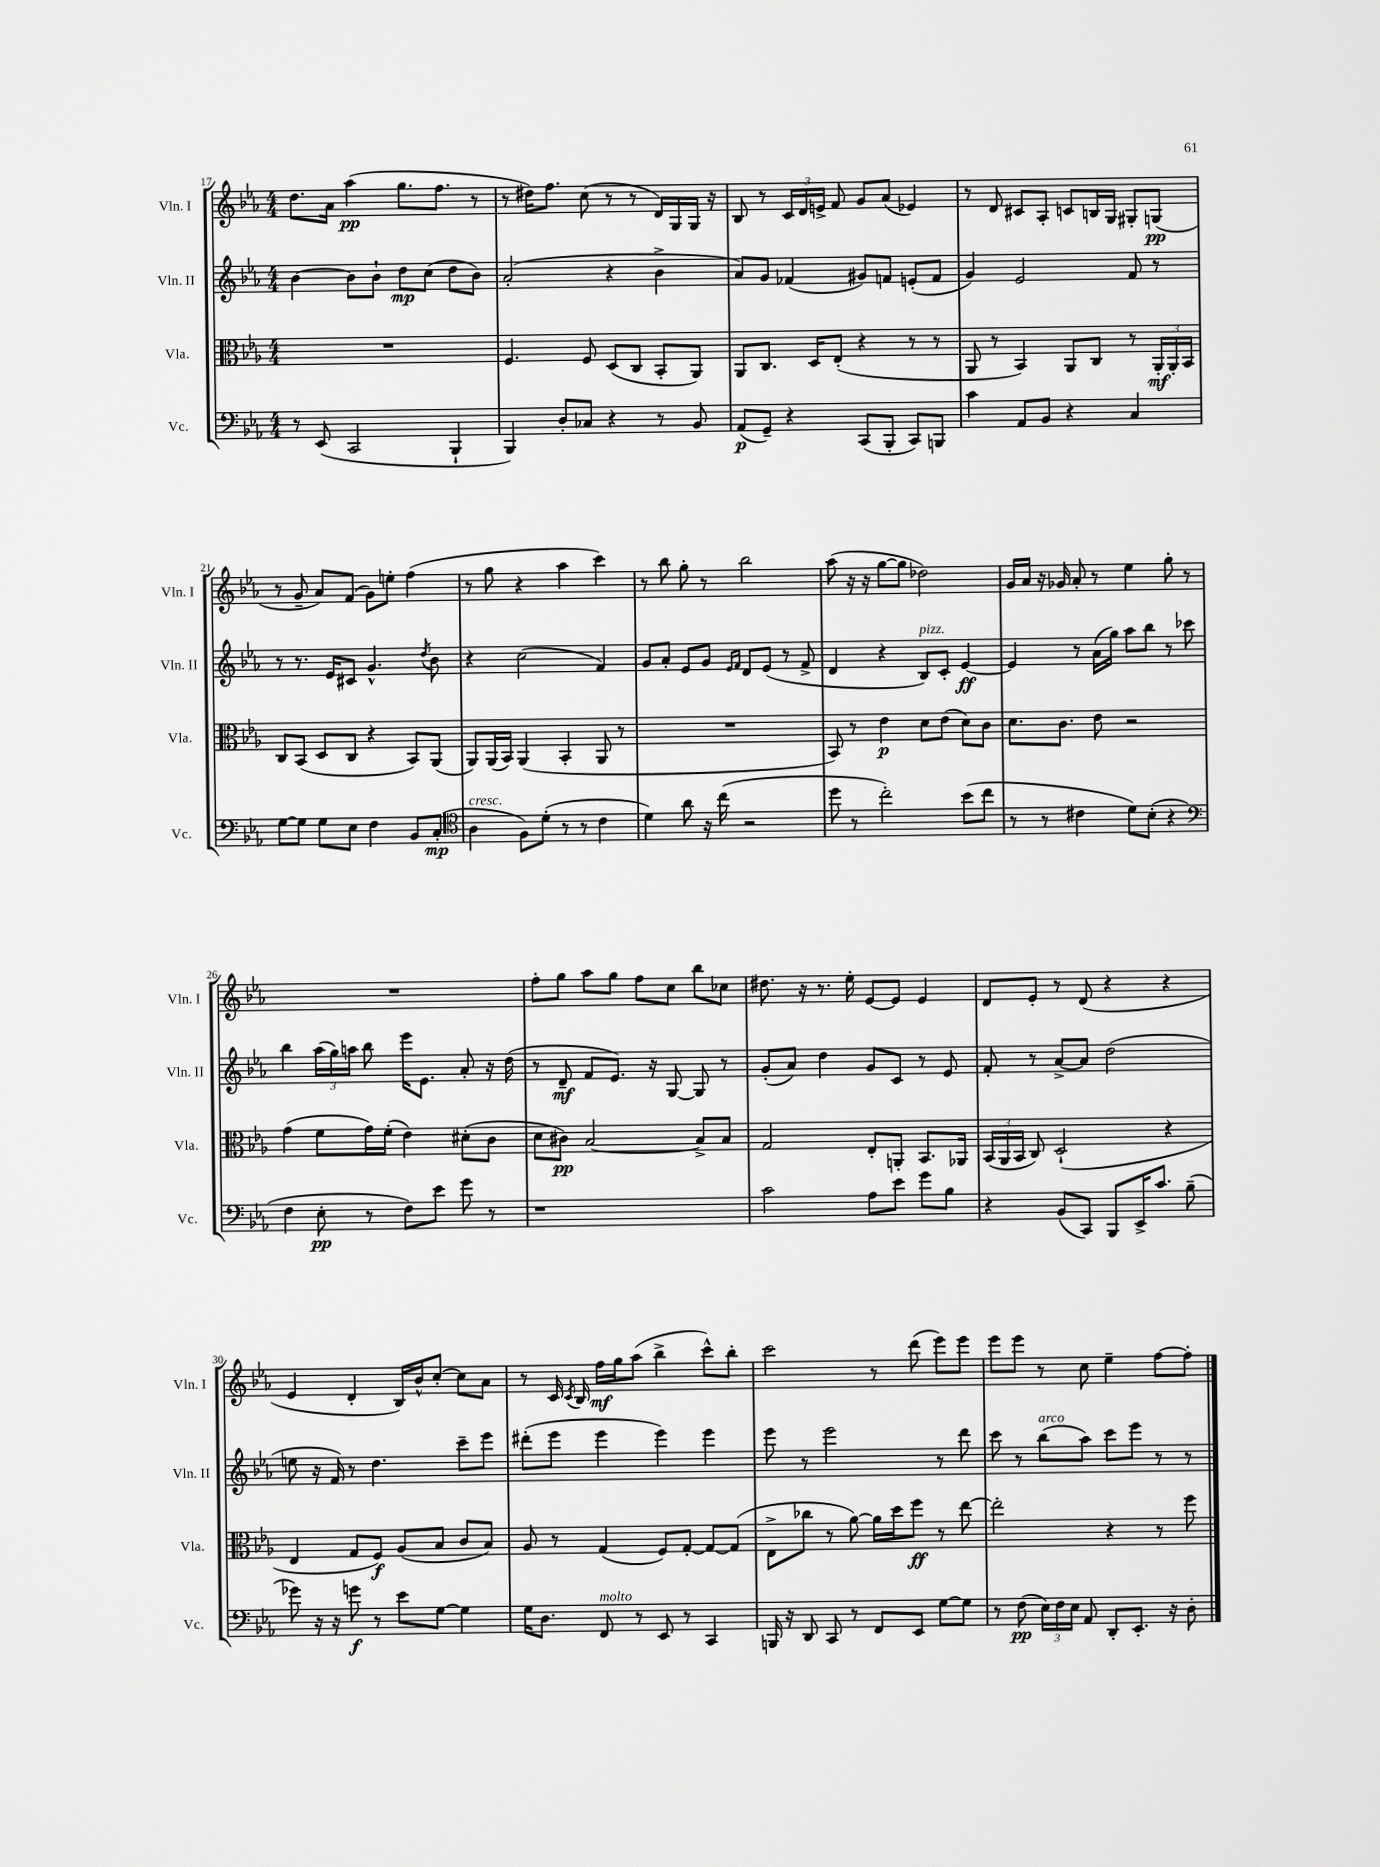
<<
\new StaffGroup <<
\new Staff = "s0" \with { instrumentName = "Vln. I" shortInstrumentName = "Vln. I" } {
    \clef treble \key ees \major \numericTimeSignature \time 4/4
    \autoBeamOff d''8.[ aes'16] aes''4\pp( g''8.[ f''8.] r8 |
    r8 dis''16[) f''8.] c''8( r8 r8 d'16[) g16 g16] r16 |
    bes8 r8 \tuplet 3/2 { c'16[ d'16 e'16]-> } f'8 g'8[ aes'8]( ees'4) |
    r8 d'8 cis'8[ aes8]-. c'8[ b16 g16] gis8[-. g8]\pp( |
    r8 g'8-- aes'8[) f'8]( g'8[) e''8]-. f''4( |
    r8 g''8 r4 aes''4 c'''4) |
    r8 bes''8 g''8-. r8 bes''2 |
    aes''8( r16 r16 g''8[~ g''8] des''2) |
    g'16[ aes'16] r16 ges'16 aes'8-. r8 ees''4 g''8-. r8 |
    R1 |
    f''8[-. g''8] aes''8[ g''8] f''8[ c''8] bes''8[ ces''8] |
    dis''8. r16 r8. ees''16-. ees'8[~ ees'8] ees'4 |
    d'8[ ees'8]-. r8 d'8( r4 r4 |
    ees'4 d'4-. bes16[) bes'16-^ c''8]~-. c''8[ aes'8] |
    r8 c'16 \acciaccatura { c'8 } bes16 f''16[\mf g''16 aes''8]( bes''4-> c'''8[-^) bes''8]-. |
    c'''2 r8 d'''8( ees'''8[) ees'''8] |
    ees'''8[ ees'''8] r8 c''8 ees''4-- f''8[~ f''8]-. \bar "|." |
}
\new Staff = "s1" \with { instrumentName = "Vln. II" shortInstrumentName = "Vln. II" } {
    \clef treble \key ees \major \numericTimeSignature \time 4/4
    \autoBeamOff bes'4~ bes'8[ bes'8]-! d''8[\mp c''8]( d''8[ bes'8]) |
    aes'2-.( r4 bes'4-> |
    aes'8[) g'8] fes'4( gis'8[) f'8] e'8[-.( f'8] |
    g'4) ees'2 f'8 r8 |
    r8 r8. ees'16[ cis'8] g'4.-^ \acciaccatura { d''8 } bes'8 |
    r4 c''2( f'4) |
    g'8[ aes'8]-. ees'8[ g'8] \grace { ees'16[ f'16] } d'8[ ees'8]( r8 f'8-> |
    d'4 r4 bes8[^\markup { \italic "pizz." }) c'8]-. ees'4~\ff |
    ees'4 r8 aes'16[( g''16]) aes''8[ bes''8] r8 ces'''8 |
    bes''4 \tuplet 3/2 { aes''16[( g''16) a''16] } bes''8 ees'''16[ ees'8.] aes'8-. r16 d''16( |
    r8 d'8--\mf f'8[ ees'8.]) r16 g8~ g8 r8 |
    g'8[-.( aes'8]) d''4 g'8[ c'8] r8 ees'8 |
    f'8-. r8 aes'8[~-> aes'8] d''2( |
    e''8 r16 f'16) r8 d''4. c'''8[-- ees'''8] |
    dis'''8[-.( ees'''8] ees'''4 ees'''4) ees'''4 |
    ees'''8 r8 ees'''2 r8 d'''8 |
    c'''8 r8 bes''8[^\markup { \italic "arco" }( aes''8]) c'''8[ ees'''8] r8 r8 \bar "|." |
}
\new Staff = "s2" \with { instrumentName = "Vla." shortInstrumentName = "Vla." } {
    \clef alto \key ees \major \numericTimeSignature \time 4/4
    \autoBeamOff R1 |
    f4. f8 d8[( c8] bes,8[-. aes,8]) |
    aes,8[ c8.] d16[ ees8]-.( r4 r8 r8 |
    aes,8 r8 bes,4) aes,8[ c8] r8 \tuplet 3/2 { aes,16[-.\mf aes,16-. bes,16] } |
    c8[ bes,8]( d8[ c8] r4 bes,8[) aes,8]( |
    aes,8[) aes,16( bes,16]) aes,4( bes,4-. aes,8 r8 |
    R1 |
    bes,8) r8 ees'4\p d'8[ ees'8]( d'8[) c'8] |
    d'8.[ c'8.] ees'8 r2 |
    g'4( f'8[ g'16) f'16]-.( ees'4) dis'8[-.( c'8] |
    d'8[ cis'8]\pp) bes2~ bes8[-> bes8] |
    g2 ees8[-. a,8]-. bes,8.[ aes,16] |
    \tuplet 3/2 { bes,16[( aes,16 bes,16] } c8) d2-!( r4 |
    ees4 g8[ f8]\f) aes8[( bes8] c'8[ bes8]) |
    aes8 r8 g4( f8[) g8]~-. g8[~ g8]( |
    ees8[-> ces''8] r8 aes'8~) aes'16[ d''16 f''8]\ff r8 ees''8~ |
    ees''2-. r4 r8 f''8 \bar "|." |
}
\new Staff = "s3" \with { instrumentName = "Vc." shortInstrumentName = "Vc." } {
    \clef bass \key ees \major \numericTimeSignature \time 4/4
    \autoBeamOff r8 ees,8( c,2 bes,,4-! |
    bes,,4) d8[-. ces8] r4 r8 bes,8 |
    aes,8[\p( g,8]--) r4 c,8[( bes,,8]-. c,8[) b,,8] |
    c'4 aes,8[ bes,8] r4 c4 |
    g8[~ g8] g8[ ees8] f4 bes,8[ c8]-.\mp( |
    \clef tenor aes4^\markup { \italic "cresc." } f8[) d'8]-.( r8 r8 c'4 |
    d'4) aes'8 r16 c''16( r2 |
    d''8 r8 c''2-.) bes'8[( c''8] |
    r8 r8 cis'4 d'8[) bes8]-.( r4 |
    \clef bass f4 ees8-.\pp r8 f8[) ees'8] g'8 r8 |
    r1 |
    c'2 aes8[ ees'8] g'8[ bes8] |
    r4 bes,8[( c,8]) bes,,8[ ees,16-> c'8.] bes8--( |
    ges'8) r16 r16 g'8\f r8 ees'8[ g8]~ g4 |
    g16[ d8.] f,8^\markup { \italic "molto" } r8 ees,8 r8 c,4 |
    b,,16 r16 d,8 c,8 r8 f,8[ ees,8] g8[~ g8] |
    r8 f8\pp( \tuplet 3/2 { ees16[) f16 ees16] } aes,8 d,8[-. ees,8.]-. r16 d8-. \bar "|." |
}
>>
>>
\layout { \context { \Score currentBarNumber = #17 } }
